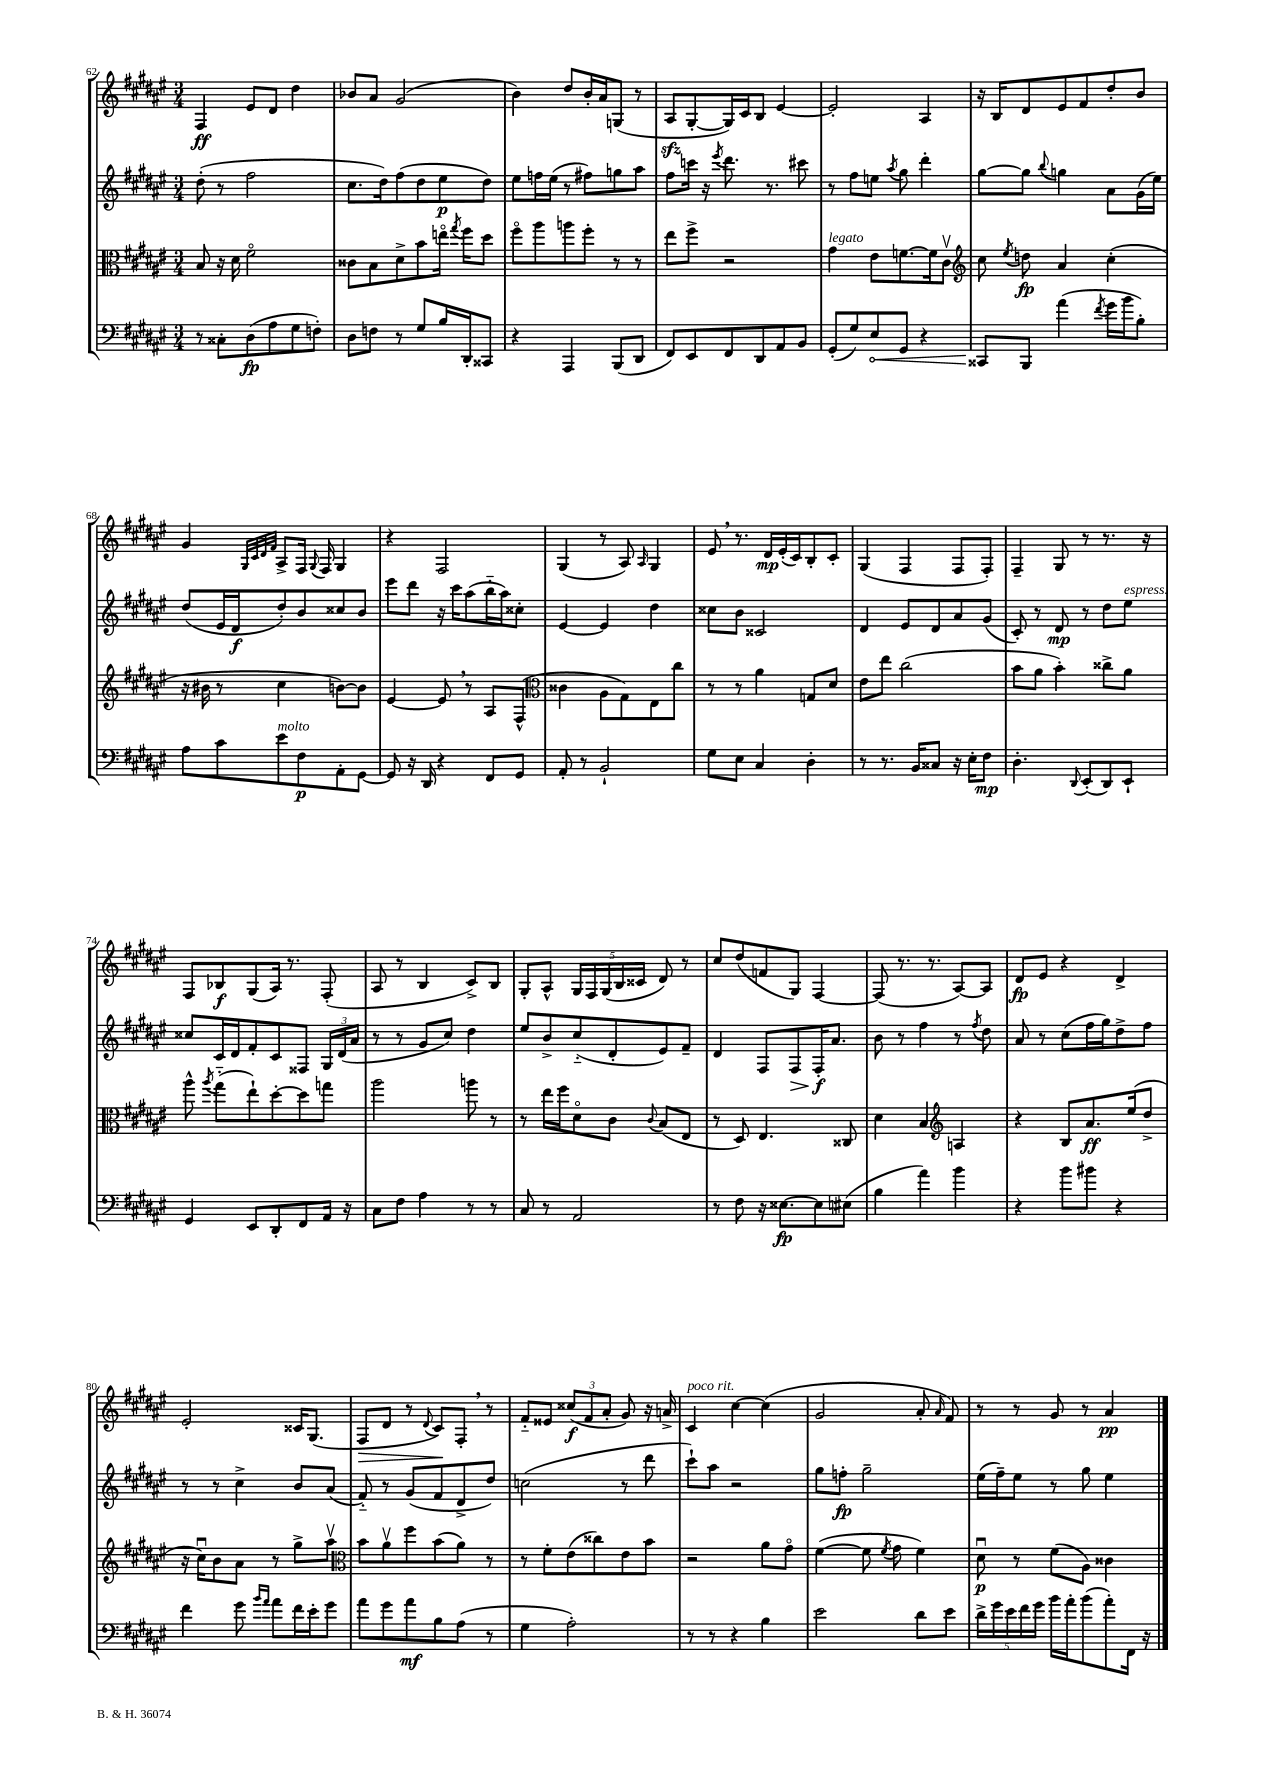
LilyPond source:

<<
\new StaffGroup <<
\new Staff = "s0" {
    \clef treble \key fis \major \numericTimeSignature \time 3/4
    \autoBeamOff fis4\ff eis'8[ dis'8] dis''4 |
    bes'8[ ais'8] gis'2( |
    b'4) dis''8[ b'16-. ais'16 g8]( r8 |
    ais8[\sfz gis8~-. gis16) cis'16 b8] eis'4~ |
    eis'2-. ais4 |
    r16 b16[ dis'8 eis'8 fis'8 dis''8-. b'8] |
    gis'4 \grace { gis32[ cis'32 dis'32 fis'32] } ais8[-> fis16] \appoggiatura { gis8 } fis16 gis4 |
    r4 fis2 |
    gis4( r8 ais8) \grace { ais16 } gis4 |
    eis'8 \breathe r8. dis'16[\mp eis'16-.( cis'16) b8-. cis'8]-. |
    gis4( fis4 fis8[ fis8]-.) |
    fis4-- gis8 r8 r8. r16 |
    fis8[ bes8\f gis8( ais16]) r8. fis8-.( |
    ais8 r8 b4 cis'8[->) b8] |
    gis8[-. ais8]-^ \tuplet 5/4 { gis16[ fis16 gis16( b16 cisis'16] } dis'8) r8 |
    cis''8[ dis''8( f'8 gis8]) fis4~ |
    fis8( r8. r8. ais8[~) ais8] |
    dis'8[\fp eis'8] r4 dis'4-> |
    eis'2-. cisis'16[ gis8.]( |
    fis8[\> dis'8] r8 \appoggiatura { dis'8 } cis'8[\!) fis8]-. \breathe r8 |
    fis'8[-_ eisis'8] \tuplet 3/2 { cisis''8[\f( fis'8 ais'8]-. } gis'8) r16 a'16-> |
    cis'4^\markup { \italic "poco rit." } cis''4~ cis''4( |
    gis'2 ais'8-. \grace { ais'16 } fis'8) |
    r8 r8 gis'8 r8 ais'4\pp \bar "|." |
}
\new Staff = "s1" {
    \clef treble \key fis \major \numericTimeSignature \time 3/4
    \autoBeamOff dis''8-.( r8 fis''2 |
    cis''8.[ dis''16) fis''8( dis''8 eis''8\p dis''8]) |
    eis''8[ f''16 eis''16]( r8 fis''8[) g''8 ais''8] |
    fis''8[ c'''16] r16 \acciaccatura { eis'''8 } dis'''8. r8. cis'''8 |
    r8 fis''8[ e''8] \acciaccatura { ais''8 } gis''8 dis'''4-. |
    gis''8[~ gis''8] \appoggiatura { b''8 } g''4 ais'8[ gis'16( eis''16]) |
    dis''8[( eis'16 dis'16\f dis''8-.) b'8 cisis''8 b'8] |
    eis'''8[ dis'''8] r16 cis'''16[ ais''8( b''16-_ ais''16) cisis''8]-. |
    eis'4~ eis'4 dis''4 |
    cisis''8[ b'8] cisis'2 |
    dis'4 eis'8[ dis'8 ais'8 gis'8]( |
    cis'8-.) r8 dis'8\mp r8 dis''8[ eis''8]^\markup { \italic "espress." } |
    cisis''8[ cis'16 dis'16 fis'8-. cis'8 fisis8] \tuplet 3/2 { gis16[ dis'16( ais'16] } |
    r8 r8 gis'8[ cis''8]) dis''4 |
    eis''8[ b'8-> cis''8-_( dis'8-. eis'8) fis'8]-- |
    dis'4 fis8[ fis8\> fis16-.\f\! ais'8.] |
    b'8 r8 fis''4 r8 \acciaccatura { fis''8 } dis''8 |
    ais'8 r8 cis''8[( fis''16 gis''16) dis''8-> fis''8] |
    r8 r8 cis''4-> b'8[ ais'8]( |
    fis'8-_) r8 gis'8[( fis'8 dis'8-> dis''8]) |
    c''2( r8 dis'''8 |
    cis'''8[-!) ais''8] r2 |
    gis''8[ f''8]-.\fp gis''2-- |
    eis''16[( fis''16--) eis''8] r8 gis''8 eis''4 \bar "|." |
}
\new Staff = "s2" {
    \clef alto \key fis \major \numericTimeSignature \time 3/4
    \autoBeamOff b8 r16 dis'16 fis'2\flageolet |
    cisis'8[ b8 dis'8-> b'8 e''16]\flageolet \acciaccatura { gis''8 } fis''16[ dis''8] |
    fis''8[\flageolet ais''8 a''8 fis''8]-. r8 r8 |
    eis''8[ fis''8]-> r2 |
    gis'4^\markup { \italic "legato" } eis'8[ f'8.~ f'16 cis'8]\upbow |
    \clef treble cis''8 \acciaccatura { eis''8 } d''8\fp ais'4 cis''4-.( |
    r16 bis'16 r8 cis''4 b'8[~) b'8] |
    eis'4~ eis'8 \breathe r8 ais8[ fis8]-^( |
    \clef alto cisis'4 ais8[ gis8) eis8 cis''8] |
    r8 r8 ais'4 g8[ dis'8] |
    eis'8[ eis''8] cis''2( |
    b'8[ ais'8] b'4-.) cisis''8[-> ais'8] |
    ais''8-^ \acciaccatura { ais''8 } gis''8[-_( eis''8-!) dis''8~-. dis''8 g''8] |
    ais''2 a''8 r8 |
    r8 eis''16[ fis''16 dis'8\flageolet cis'8] \appoggiatura { cis'8 } b8[( eis8] |
    r8 dis8) eis4. cisis8 |
    dis'4 b4 \clef treble a4 |
    r4 b8[ ais'8.\ff eis''16( dis''8]-> |
    r16 cis''16[\downbow) b'8 ais'8] r8 gis''8[-> ais''8]\upbow |
    \clef alto b'8[ ais'8\upbow fis''8 b'8( ais'8]) r8 |
    r8 fis'8[-. eis'8( cisis''8) eis'8 b'8] |
    r2 ais'8[ gis'8]\flageolet |
    fis'4~( fis'8 \acciaccatura { fis'8 } gis'8 fis'4) |
    dis'8\downbow\p r8 fis'8[( ais8]) cisis'4 \bar "|." |
}
\new Staff = "s3" {
    \clef bass \key fis \major \numericTimeSignature \time 3/4
    \autoBeamOff r8 cisis8[-. dis8\fp( ais8 gis8 f8]-.) |
    dis8[ f8] r8 gis8[ b16 dis,16-. cisis,8] |
    r4 ais,,4 b,,8[( dis,8] |
    fis,8[) eis,8 fis,8 dis,8 ais,8 b,8] |
    gis,8[-.( gis8) \once \override Hairpin.circled-tip = ##t eis8\< gis,8] r4 |
    cisis,8[\! b,,8] ais'4( \acciaccatura { fis'8 } gis'16[ b'16 b8]-.) |
    ais8[ cis'8 eis'8^\markup { \italic "molto" } fis8\p ais,8-. gis,8]~ |
    gis,8 r16 dis,16 r4 fis,8[ gis,8] |
    ais,8-. r8 b,2-! |
    gis8[ eis8] cis4 dis4-. |
    r8 r8. b,16[ cisis8] r16 eis16[-. fis8]\mp |
    dis4.-. \appoggiatura { dis,8 } eis,8[-.( dis,8) eis,8]-! |
    gis,4 eis,8[ dis,8-. fis,8 ais,16] r16 |
    cis8[ fis8] ais4 r8 r8 |
    cis8 r8 ais,2 |
    r8 fis8 r16 eisis8.[~\fp eisis8 eis8]( |
    b4 ais'4) b'4 |
    r4 b'8[ bis'8] r4 |
    fis'4 gis'8 \grace { b'16[ ais'16] } ais'8[ fis'16 eis'16-. gis'8] |
    ais'8[ gis'8 ais'8\mf b8 ais8]( r8 |
    gis4 ais2-.) |
    r8 r8 r4 b4 |
    eis'2 dis'8[ eis'8] |
    \tuplet 5/4 { dis'16[-> gis'16 eis'16 fis'16 gis'16] } b'16[ ais'16-. b'8( ais'8-.) fis,16] r16 \bar "|." |
}
>>
>>
\layout { \context { \Score currentBarNumber = #62 } }
